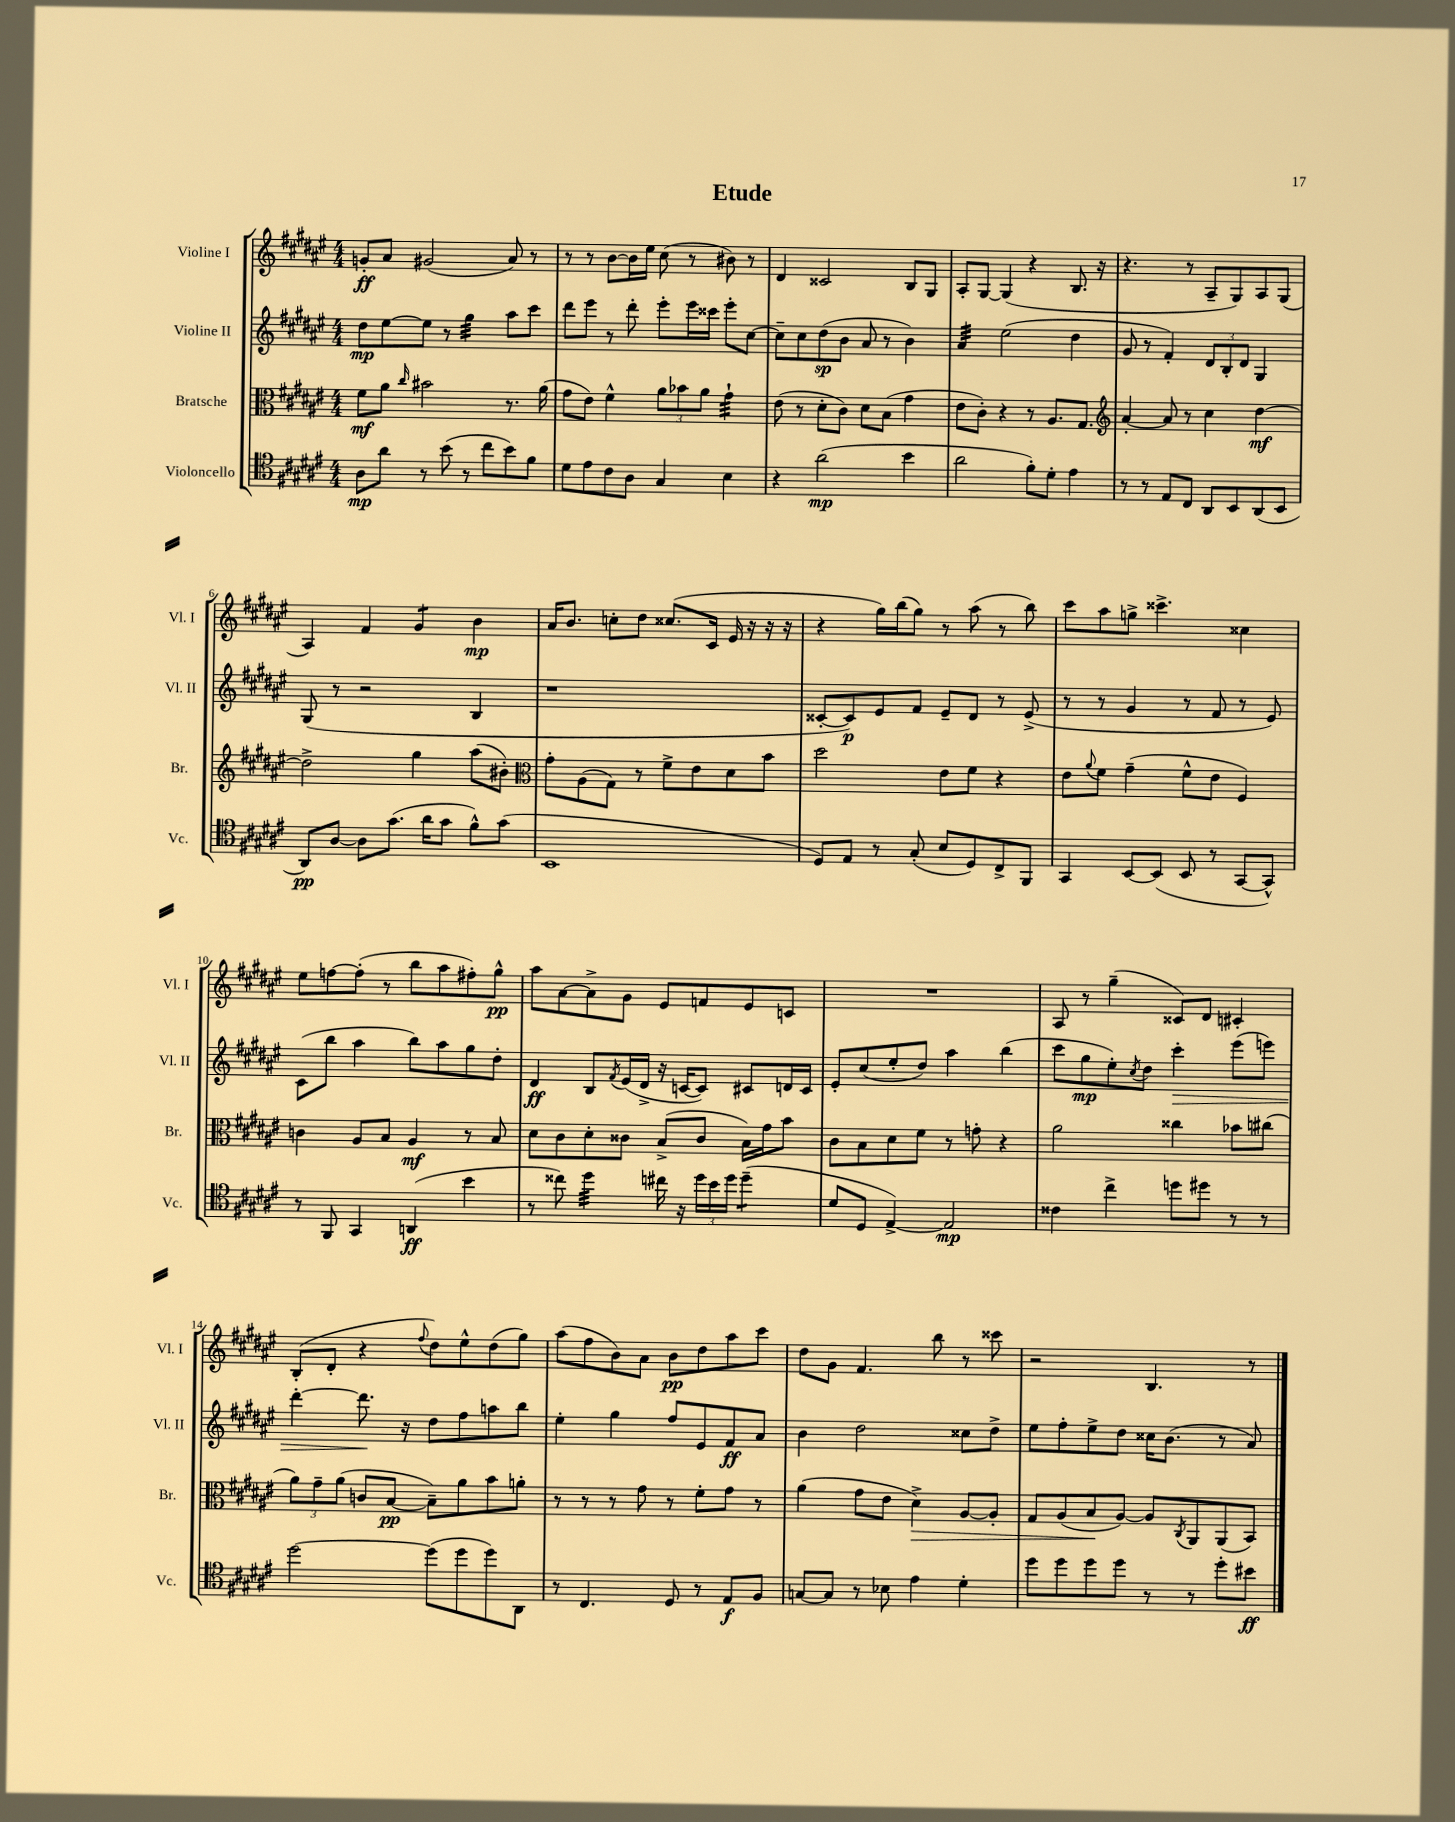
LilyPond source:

\header { title = "Etude" }
<<
\new StaffGroup <<
\new Staff = "s0" \with { instrumentName = "Violine I" shortInstrumentName = "Vl. I" } {
    \clef treble \key fis \major \numericTimeSignature \time 4/4
    g'8-.\ff ais'8 gis'2( ais'8) r8 |
    r8 r8 b'8~ b'16 eis''16 cis''8( r8 bis'8) r8 |
    dis'4 cisis'2 b8 gis8 |
    ais8-. gis8~ gis4( r4 b8. r16 |
    r4. r8 ais8-- gis8) ais8 gis8( |
    ais4) fis'4 gis'4:8 b'4\mp |
    ais'16 b'8. c''8-. dis''8 cisis''8.( cis'16 eis'16 r16 r16 r16 |
    r4 gis''16) b''16( gis''8) r8 ais''8( r8 b''8) |
    cis'''8 ais''8 g''8-> cisis'''4.-> cisis''4 |
    eis''8 f''8~ f''8-.( r8 b''8 ais''8 fis''8-.) gis''8-^\pp |
    ais''8 ais'8~ ais'8-> gis'8 eis'8 f'8 eis'8 c'8 |
    R1 |
    ais8 r8 gis''4--( cisis'8) dis'8 cis'4-. |
    b8-.( dis'8-. r4 \appoggiatura { fis''8 } dis''8) eis''8-^ dis''8( gis''8) |
    ais''8( fis''8 b'8) ais'8 b'8\pp dis''8 ais''8 cis'''8 |
    dis''8 gis'8 fis'4. b''8 r8 cisis'''8 |
    r2 b4. r8 \bar "|." |
}
\new Staff = "s1" \with { instrumentName = "Violine II" shortInstrumentName = "Vl. II" } {
    \clef treble \key fis \major \numericTimeSignature \time 4/4
    dis''8\mp eis''8~ eis''8 r8 gis''4:32 ais''8 cis'''8 |
    dis'''8 eis'''8 r8 dis'''8-. eis'''8-. eis'''16 cisis'''16 eis'''8-. cis''8~ |
    cis''8-- cis''8 dis''8\sp( b'8 ais'8 r8 b'4) |
    ais'4:32 eis''2( dis''4 |
    gis'8 r8 fis'4-.) \tuplet 3/2 { dis'8 b8-. dis'8 } gis4 |
    gis8( r8 r2 b4 |
    r1 |
    cisis'8~-. cisis'8\p) eis'8 fis'8 eis'8-- dis'8 r8 eis'8->( |
    r8 r8 gis'4 r8 fis'8 r8 eis'8) |
    cis'8( b''8 ais''4 b''8) ais''8 gis''8 dis''8-. |
    dis'4\ff b8 \acciaccatura { fis'8 } eis'16( dis'16-> r16 c'16~ c'8) cis'8 d'16 cis'16 |
    eis'8-. cis''8( eis''8-. dis''8) ais''4 b''4( |
    cis'''8 gis''8\mp eis''8-.) \acciaccatura { cis''8 } dis''8 cis'''4-.\> eis'''8( e'''8) |
    dis'''4~-. dis'''8.\! r16 dis''8 fis''8 a''8 b''8 |
    eis''4-. gis''4 fis''8 eis'8 fis'8\ff ais'8 |
    b'4 dis''2 cisis''8 dis''8-> |
    eis''8 fis''8-. eis''8-> dis''8 cisis''16 b'8.( r8 ais'8) \bar "|." |
}
\new Staff = "s2" \with { instrumentName = "Bratsche" shortInstrumentName = "Br." } {
    \clef alto \key fis \major \numericTimeSignature \time 4/4
    fis'8\mf ais'8 \grace { cis''16 } bis'2 r8. ais'16( |
    gis'8 eis'8) fis'4-^ \tuplet 3/2 { ais'8 bes'8 ais'8 } gis'4:32-! |
    eis'8( r8 dis'8-. cis'8) dis'8 b8( gis'4 |
    eis'8 cis'8-.) r4 r8 ais8. gis8. |
    \clef treble ais'4~-. ais'8 r8 cis''4 dis''4~\mf |
    dis''2-> gis''4 ais''8( bis'8-.) |
    \clef alto gis'8-. ais8( gis8) r8 fis'8-> eis'8 dis'8 b'8 |
    dis''2 eis'8 fis'8 r4 |
    eis'8 \appoggiatura { ais'8 } fis'8 gis'4--( fis'8-^ eis'8 fis4) |
    c'4 ais8 b8 ais4\mf r8 b8 |
    dis'8 cis'8 dis'8-. cisis'8 b8->( cisis'8 b16) gis'16 b'8 |
    cis'8 b8 dis'8 fis'8 r8 g'8-. r4 |
    ais'2 cisis''4 bes'8 cis''8( |
    \tuplet 3/2 { ais'8) gis'8-- ais'8( } c'8 b8~\pp b8--) ais'8 b'8 a'8-. |
    r8 r8 r8 gis'8 r8 fis'8-. gis'8 r8 |
    ais'4( gis'8 eis'8 dis'4->\>) ais8~ ais8-. |
    gis8 ais8( b8\! ais8~) ais8 \acciaccatura { cis8 } ais,8 ais,8( b,8) \bar "|." |
}
\new Staff = "s3" \with { instrumentName = "Violoncello" shortInstrumentName = "Vc." } {
    \clef tenor \key fis \major \numericTimeSignature \time 4/4
    ais8\mp ais'8 r8 b'8( r8 cis''8 b'8) fis'8 |
    dis'8 eis'8 cis'8 ais8 gis4 b4 |
    r4 ais'2\mp( b'4 |
    ais'2 fis'8-.) dis'8-. eis'4 |
    r8 r8 eis8 cis8 ais,8 b,8 ais,8( b,8 |
    ais,8\pp) ais8~ ais8 gis'8.( ais'16 gis'8 fis'8-^) gis'8( |
    b,1 |
    dis8) eis8 r8 gis8-.( b8 dis8) cis8-> fis,8 |
    gis,4 b,8~ b,8( b,8 r8 gis,8~ gis,8-^) |
    r8 fis,8 gis,4 a,4\ff( b'4 |
    r8 cisis''8) dis''4:32 cis''16 r16 \tuplet 3/2 { dis''16 b'16 dis''16 } dis''4:8--( |
    dis'8 dis8 eis4~->) eis2\mp |
    cisis'4 cis''4-> d''8 dis''8 r8 r8 |
    dis''2~ dis''8( dis''8 dis''8) ais,8 |
    r8 cis4. dis8 r8 eis8\f fis8 |
    g8~ g8 r8 bes8 eis'4 dis'4-. |
    dis''8 dis''8 dis''8 dis''8 r8 r8 dis''8-. bis'8\ff \bar "|." |
}
>>
>>
